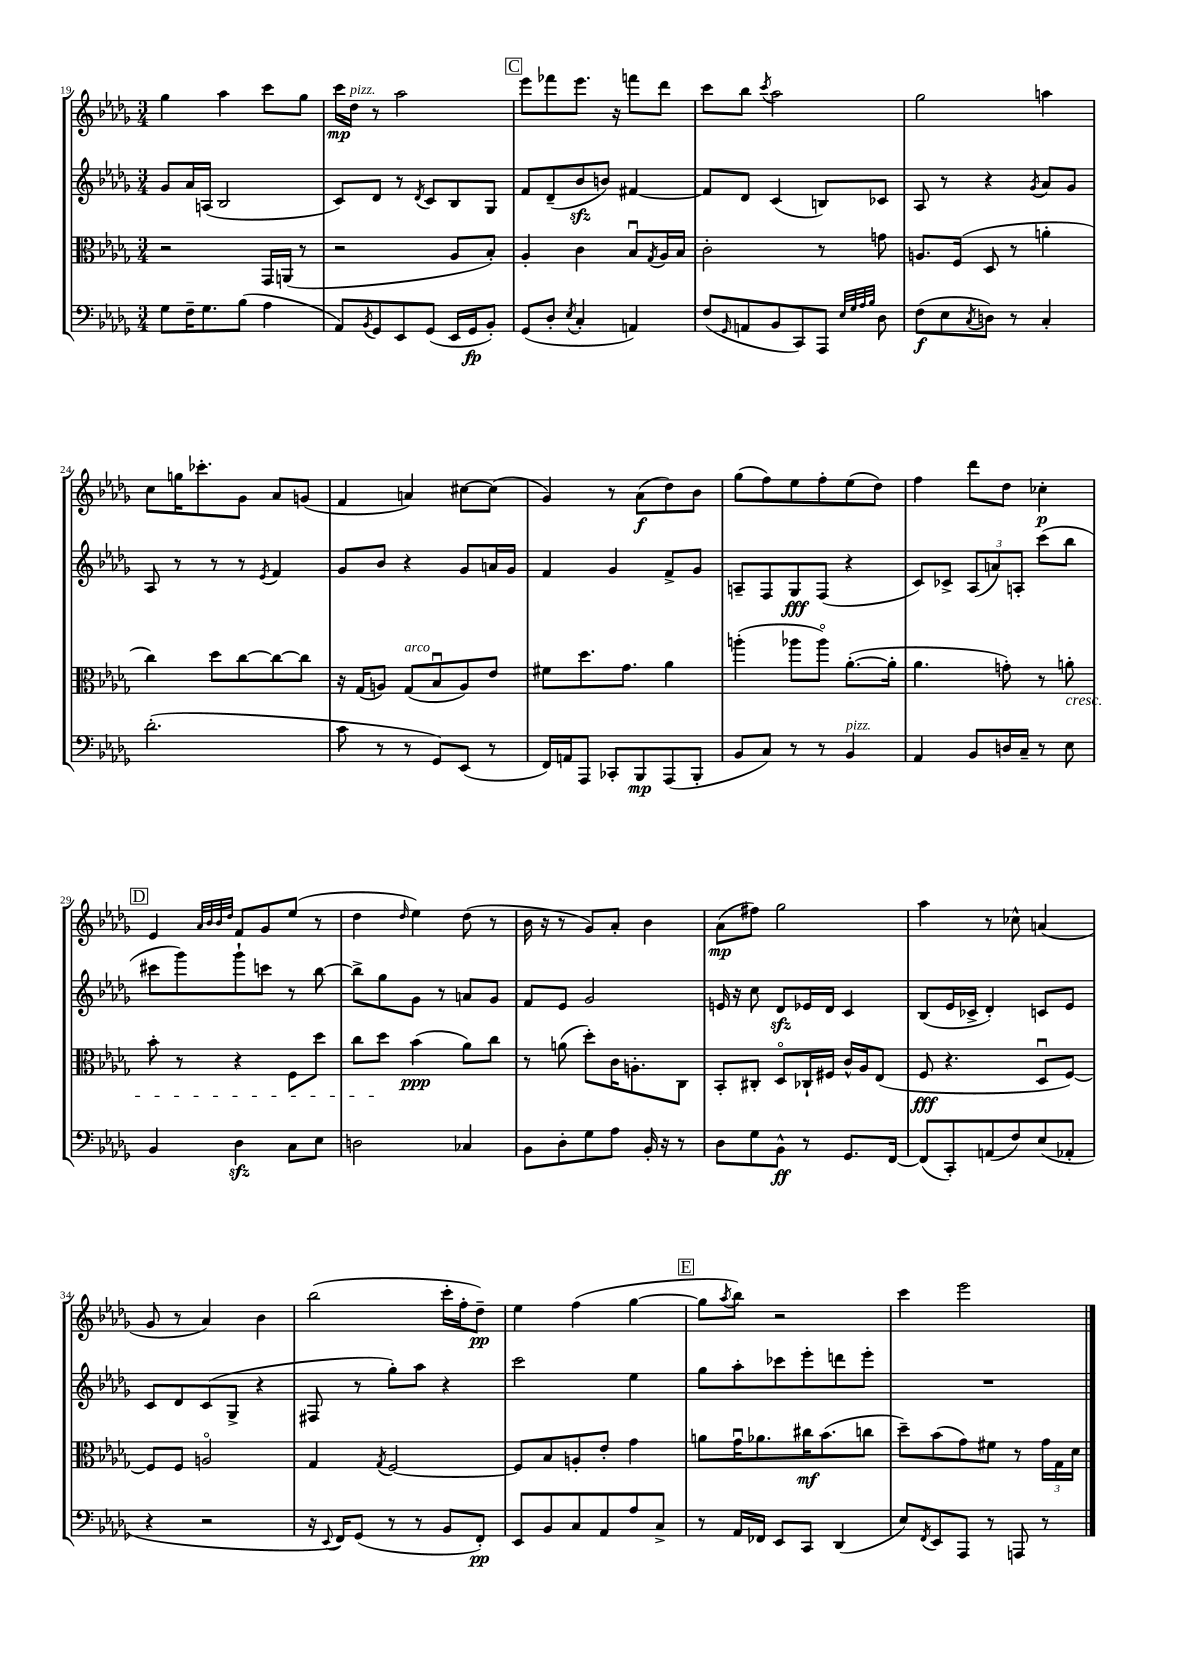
<<
\new StaffGroup <<
\new Staff = "s0" {
    \clef treble \key des \major \numericTimeSignature \time 3/4
    ges''4 aes''4 c'''8 ges''8 |
    c'''16\mp des''16^\markup { \italic "pizz." } r8 aes''2 |
    \mark \markup { \box "C" } ees'''8 fes'''8 ees'''8. r16 f'''8 des'''8 |
    c'''8 bes''8 \acciaccatura { c'''8 } aes''2 |
    ges''2 a''4 |
    c''8 g''16 ces'''8.-. ges'8 aes'8 g'8( |
    f'4 a'4) cis''8~ cis''8( |
    ges'4) r8 aes'8\f( des''8) bes'8 |
    ges''8( f''8) ees''8 f''8-. ees''8( des''8) |
    f''4 des'''8 des''8 ces''4-.\p |
    \mark \markup { \box "D" } ees'4 \grace { aes'32 bes'32 bes'32 des''32 } f'8 ges'8 ees''8( r8 |
    des''4 \grace { des''16 } ees''4) des''8( r8 |
    bes'16 r16 r8 ges'8) aes'8-. bes'4 |
    aes'8\mp( fis''8) ges''2 |
    aes''4 r8 ces''8-^ a'4( |
    ges'8 r8 aes'4) bes'4 |
    bes''2( c'''16-. f''16-. des''8--\pp) |
    ees''4 f''4( ges''4~ |
    \mark \markup { \box "E" } ges''8 \acciaccatura { aes''8 } bes''8) r2 |
    c'''4 ees'''2 \bar "|." |
}
\new Staff = "s1" {
    \clef treble \key des \major \numericTimeSignature \time 3/4
    ges'8 aes'16 a16( bes2 |
    c'8) des'8 r8 \acciaccatura { des'8 } c'8 bes8 ges8 |
    \mark \markup { \box "C" } f'8 des'8--( bes'8\sfz b'8) fis'4~ |
    fis'8 des'8 c'4( b8) ces'8 |
    aes8 r8 r4 \acciaccatura { ges'8 } aes'8 ges'8 |
    aes8 r8 r8 r8 \acciaccatura { ees'8 } f'4 |
    ges'8 bes'8 r4 ges'8 a'16 ges'16 |
    f'4 ges'4 f'8-> ges'8 |
    a8-- f8 ges8\fff f8( r4 |
    c'8) ces'8-> \tuplet 3/2 { aes8( a'8) a8-. } c'''8( bes''8 |
    \mark \markup { \box "D" } cis'''8 ges'''8) ges'''8-! c'''8 r8 bes''8~ |
    bes''8-> ges''8 ges'8 r8 a'8 ges'8 |
    f'8 ees'8 ges'2 |
    e'16 r16 c''8 des'8\sfz ees'16 des'16 c'4 |
    bes8( ees'16 ces'16-> des'4-.) c'8 ees'8 |
    c'8 des'8 c'8( ges8-> r4 |
    fis8 r8 ges''8-.) aes''8 r4 |
    c'''2 ees''4 |
    \mark \markup { \box "E" } ges''8 aes''8-. ces'''8 ees'''8-. d'''8 ees'''8-. |
    R2. \bar "|." |
}
\new Staff = "s2" {
    \clef alto \key des \major \numericTimeSignature \time 3/4
    r2 ges,16 a,16( r8 |
    r2 aes8 bes8-.) |
    \mark \markup { \box "C" } aes4-. c'4 bes8\downbow \acciaccatura { ges8 } aes16 bes16 |
    c'2-. r8 g'8 |
    a8. f16( des8 r8 a'4-. |
    c''4) des''8 c''8~ c''8~ c''8 |
    r16 ges16( a8) ges8^\markup { \italic "arco" }( bes8\downbow a8) ees'8 |
    fis'8 des''8. ges'8. aes'4 |
    a''4-.( aes''8 aes''8\flageolet) aes'8.~-.( aes'16-. |
    aes'4. g'8-.) r8 a'8-.\cresc |
    \mark \markup { \box "D" } bes'8-. r8 r4 f8 des''8 |
    c''8 des''8\! bes'4\ppp( aes'8) c''8 |
    r8 a'8( des''8-.) c'16 a8.-. c8 |
    bes,8-. cis8-. des8\flageolet ces16-! fis16 c'16-^ aes16 ees8( |
    f8\fff r4. des8\downbow f8~) |
    f8 f8 a2\flageolet |
    ges4 \acciaccatura { ges8 } f2~ |
    f8 bes8 a8-. ees'8-. ges'4 |
    \mark \markup { \box "E" } a'8 ges'16\downbow aes'8. cis''16\mf bes'8.( c''8 |
    des''8--) bes'8( ges'8) fis'8 r8 \tuplet 3/2 { ges'16 ges16 des'16 } \bar "|." |
}
\new Staff = "s3" {
    \clef bass \key des \major \numericTimeSignature \time 3/4
    ges8 f16-- ges8. bes8( aes4 |
    aes,8) \acciaccatura { bes,8 } ges,8 ees,8 ges,8( ees,16 ges,16\fp bes,8-.) |
    \mark \markup { \box "C" } ges,8( des8-. \acciaccatura { ees8 } c4-. a,4) |
    f8( \grace { ges,16 } a,8 bes,8 c,8) aes,,8 \grace { ees32 ges32 aes32 bes32 } des8 |
    f8\f( ees8 \acciaccatura { c8 } d8) r8 c4-. |
    des'2.-.( |
    c'8 r8 r8 ges,8) ees,8( r8 |
    f,16) a,16 aes,,8 ces,8-. bes,,8\mp aes,,8( bes,,8-. |
    bes,8 c8) r8 r8 bes,4^\markup { \italic "pizz." } |
    aes,4 bes,8 d16 c16-- r8 ees8 |
    \mark \markup { \box "D" } bes,4 des4\sfz c8 ees8 |
    d2 ces4 |
    bes,8 des8-. ges8 aes8 bes,16-. r16 r8 |
    des8 ges8 bes,8-^\ff r8 ges,8. f,16~ |
    f,8( c,8-.) a,8( f8) ees8( aes,8-. |
    r4 r2 |
    r16 \appoggiatura { ees,8 } f,16) ges,8( r8 r8 bes,8 f,8-.\pp) |
    ees,8 bes,8 c8 aes,8 aes8 c8-> |
    \mark \markup { \box "E" } r8 aes,16 fes,16 ees,8 c,8 des,4( |
    ees8) \acciaccatura { f,8 } ees,8 aes,,8 r8 a,,8 r8 \bar "|." |
}
>>
>>
\layout { \context { \Score currentBarNumber = #19 } }
